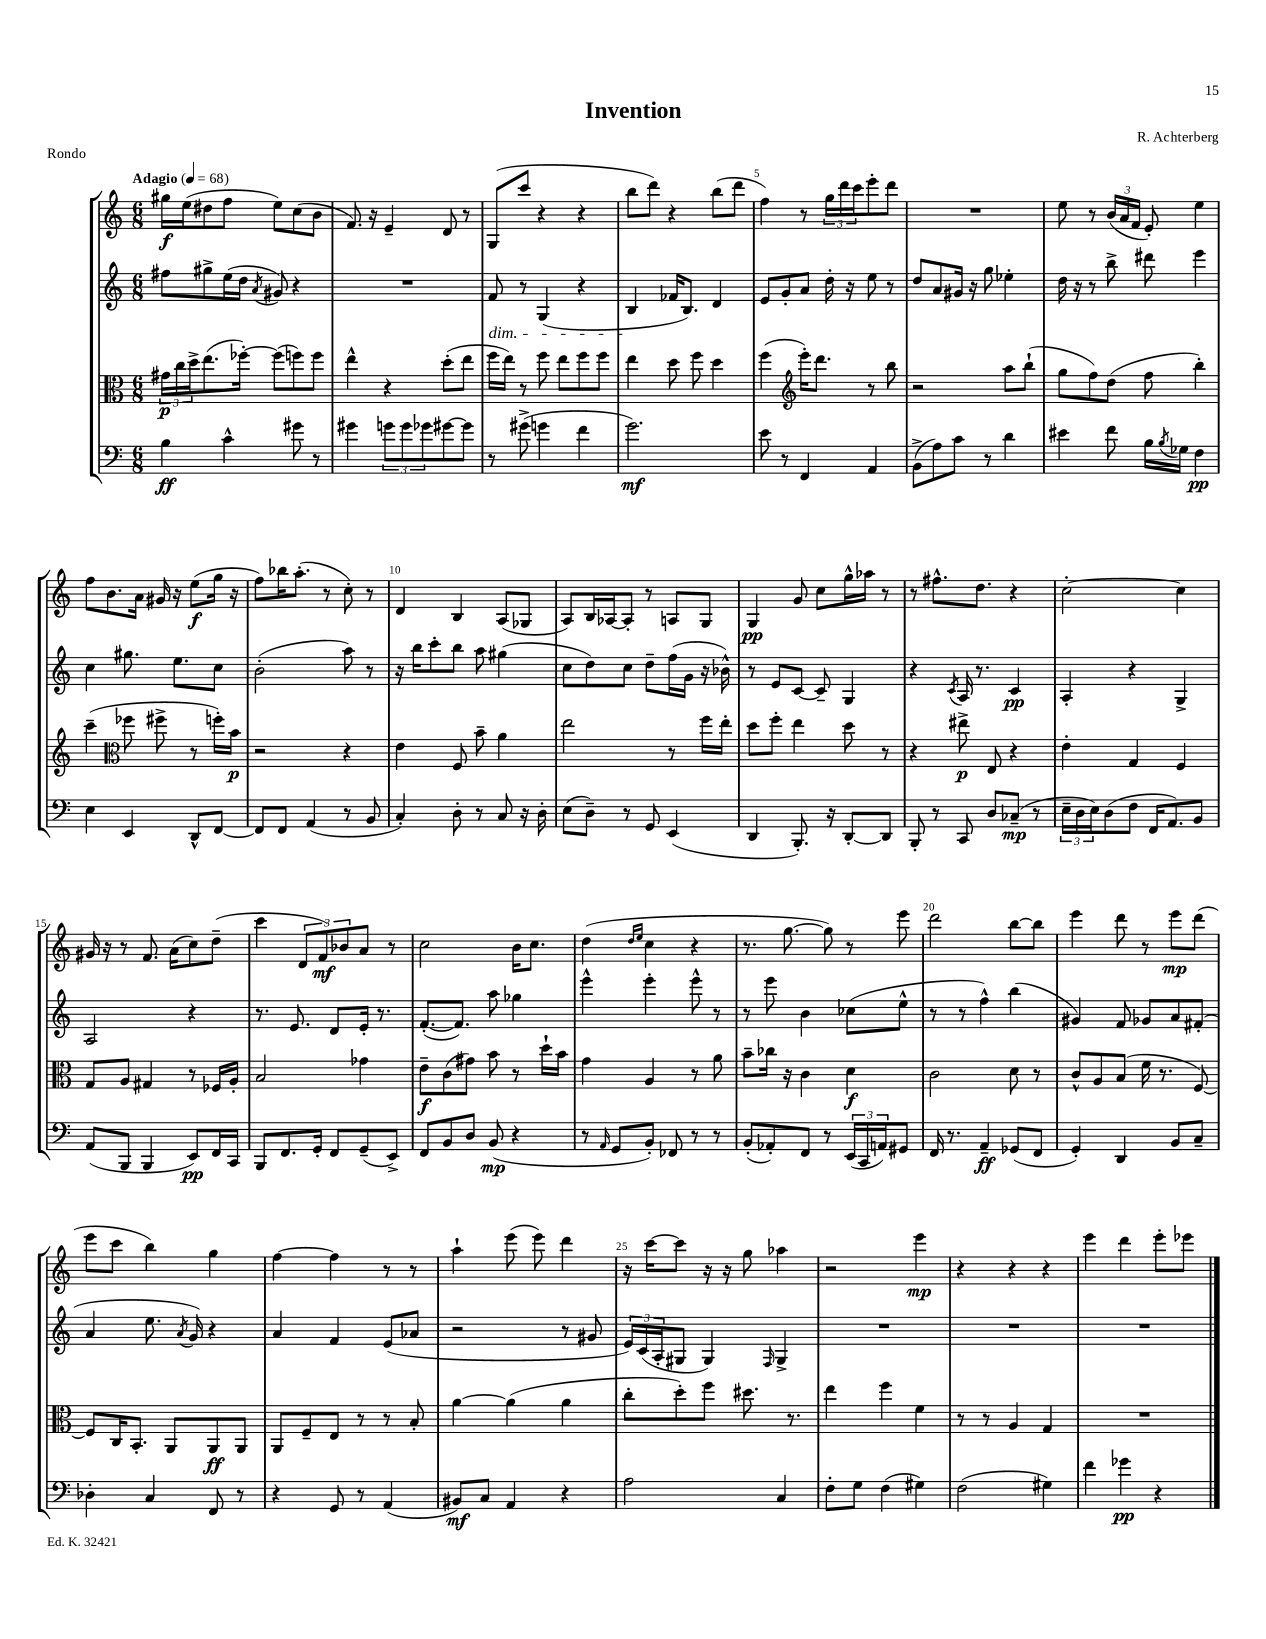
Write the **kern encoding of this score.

**kern	**kern	**kern	**kern
*staff4	*staff3	*staff2	*staff1
*clefF4	*clefC3	*clefG2	*clefG2
*k[]	*k[]	*k[]	*k[]
*M6/8	*M6/8	*M6/8	*M6/8
*MM68	*MM68	*MM68	*MM68
4B	24g#	8ff#	16gg#
.	24cc	.	.
.	.	.	(16ee
.	24dd^	.	.
.	(8.ee	8gg#^	8dd#
4c^^	.	(16ee	8ff
.	[16ff-')	16dd	.
.	.	8qa	.
.	(8ff-]	8g#)	8ee)
8g#	8ff)	4r	(8cc
8r	8ff	.	8b
=	=	=	=
4g#	4ee^^	2.r	8.f)
.	.	.	16r
12g	4r	.	4e~
12g	.	.	.
12g-	.	.	.
[8g#	(8dd'	.	8d
8g#]	8ee	.	8r
=	=	=	=
8r	16ff	8f	(8G
.	16ee)	.	.
(8g#^	8r	8r	8ccc
4g	8ff	(4G	4r
.	8ee	.	.
4f	8ff	4r	4r
.	8ff	.	.
=	=	=	=
2.g)	4ee	4B	8bb
.	.	.	8ddd)
.	8dd	16f-	4r
.	.	8.B)	.
.	8ff	.	.
.	4dd	4d	(8bb
.	.	.	8ddd
=	=	=	=
8e	(4ff	8e	4ff)
8r	.	8g'	.
*	*clefG2	*	*
4FF	16eee')	8a	8r
.	8.ddd	.	.
.	.	16dd'	24gg
.	.	.	24ddd
.	.	16r	.
.	.	.	24ccc
4AA	8r	8ee	8eee'
.	8bb	8r	8ddd
=	=	=	=
(8BB^	2r	8dd	2.r
8A)	.	8a	.
8c	.	16g#	.
.	.	16r	.
8r	.	8gg	.
4d	8aa	4ee-'	.
.	(8bb`	.	.
=	=	=	=
4e#	8gg	16dd	8ee
.	.	16r	.
.	8ff)	8r	8r
8f	(8dd	8bb^	(24b
.	.	.	24a
.	.	.	24f
16B	8ff	8ddd#	8e')
8qB	.	.	.
16G-	.	.	.
4F	4bb')	4eee	4ee
=	=	=	=
4E	(4ccc~	4cc	8ff
.	.	.	8.b
*	*clefC3	*	*
4EE	8ff-	8.gg#	.
.	.	.	16a
.	8ff#^	.	16g#
.	.	8.ee	16r
8DD^^	8r	.	(8ee
[8FF	16ff')	8cc	16gg
.	16b	.	16r
=	=	=	=
8FF]	2r	(2b'	8ff)
8FF	.	.	16bb-
.	.	.	(8.aa'
(4AA	.	.	.
.	.	.	8r
8r	4r	8aa)	8cc')
8BB	.	8r	8r
=	=	=	=
4C')	4e	16r	4d
.	.	16bb	.
.	.	8ccc'	.
8D'	8F	8bb	4B
8r	8b~	8aa	.
8C	4a	(4gg#	(8A
16r	.	.	8G-
16D'	.	.	.
=	=	=	=
(8E	2ee	8cc	8A)
8D~)	.	8dd)	16B
.	.	.	[16A-
8r	.	8cc	8A-']
8GG	.	8dd~	8r
(4EE	8r	(16ff	8A
.	.	16g	.
.	16ff	16r	8G
.	16ee'	16b-^^)	.
=	=	=	=
4DD	8dd	8r	4G
.	8ff'	8e	.
8.BBB')	4ee	[8c	8g
.	.	8c~]	8cc
16r	.	.	.
[8DD'	8dd	4G	16gg^^
.	.	.	16aa-
8DD]	8r	.	8r
=	=	=	=
8BBB'	4r	4r	8r
8r	.	.	8.ff#^^
.	.	8qc	.
8CC	8ee#^	16A	.
.	.	8.r	8.dd
8D	8E	.	.
(8C-~	4r	4c	4r
8r	.	.	.
=	=	=	=
24E~	4e'	4A'	[2cc'
24D	.	.	.
24E)	.	.	.
(8D	.	.	.
8F	4G	4r	.
16FF	.	.	.
8.AA)	.	.	.
.	4F	4G^	4cc]
8BB	.	.	.
=	=	=	=
(8AA	8G	2A	16g#
.	.	.	16r
8BBB	8A	.	8r
4BBB	4G#	.	8.f
.	.	.	(16a
8EE)	8r	4r	8cc)
16FF	16F-	.	(8dd~
16CC	16A'	.	.
=	=	=	=
8BBB	2B	8.r	4ccc
8.FF	.	.	.
.	.	8.e	.
.	.	.	12d
16GG'	.	.	.
.	.	.	12f)
8FF	.	8d	.
.	.	.	12b-
(8GG~	4g-	16e'	8a
.	.	8.r	.
8EE^)	.	.	8r
=	=	=	=
8FF	8e~	([8.f'	2cc
8BB	(8c	.	.
.	.	8.f])	.
8D	8g#)	.	.
(8BB	8b	8aa	.
4r	8r	4gg-	16b
.	.	.	8.cc
.	16dd`	.	.
.	16b	.	.
=	=	=	=
8r	4g	4eee^^	(4dd
16qqAA	.	.	.
8GG	.	.	.
.	.	.	16qqdd
.	.	.	16qqee
8BB')	4A	4eee'	4cc
8FF-	.	.	.
8r	8r	8eee^^	4r
8r	8a	8r	.
=	=	=	=
(8BB'	8b~	8r	8.r
8AA-')	16cc-	8eee	.
.	16r	.	[8.gg
8FF	4c	4b	.
8r	.	.	8gg])
(24EE	4d	(8cc-	8r
24CC	.	.	.
24AA)	.	.	.
8GG#	.	8ee^^	8eee
=	=	=	=
16FF	2c	8r	2ddd
8.r	.	.	.
.	.	8r	.
4AA~	.	4ff^^)	.
(8GG-	8d	(4bb	[8bb
8FF	8r	.	8bb]
=	=	=	=
4GG')	8c^^	4g#)	4eee
.	8A	.	.
4DD	(8B	8f	8ddd
.	16f	8g-	8r
.	8.r	.	.
8BB	.	8a	8eee
8C~	[8F)	(8f#'	(8ddd
=	=	=	=
4D-'	8F]	4a	8eee
.	16C	.	8ccc
.	8.BB'	.	.
4C	.	8.ee	4bb)
.	8AA	.	.
.	.	8qa	.
.	.	16g)	.
8FF	8AA	4r	4gg
8r	8AA	.	.
=	=	=	=
4r	8AA	4a	[4ff
.	8F~	.	.
8GG	8E	4f	4ff]
8r	8r	.	.
(4AA	8r	(8e	8r
.	8B'	8a-	8r
=	=	=	=
8BB#)	[4a	2r	4aa`
8C	.	.	.
4AA	(4a]	.	(8eee
.	.	.	8eee)
4r	4a	8r	4ddd
.	.	8g#	.
=	=	=	=
2A	8cc'	24e)	16r
.	.	(24c	.
.	.	.	[16ccc
.	.	24A'	.
.	8dd')	8G#	8ccc]
.	8ff	4G#)	16r
.	.	.	16r
.	8.dd#	.	8gg
.	.	16qqF	.
4C	.	4G#^	4aa-
.	8.r	.	.
=	=	=	=
8F'	4ee	2.r	2r
8G	.	.	.
(4F	4ff	.	.
4G#)	4f	.	4eee
=	=	=	=
(2F	8r	2.r	4r
.	8r	.	.
.	4A	.	4r
4G#)	4G	.	4r
=	=	=	=
4f	2.r	2.r	4eee
4g-	.	.	4ddd
4r	.	.	8eee'
.	.	.	8eee-
==	==	==	==
*-	*-	*-	*-
